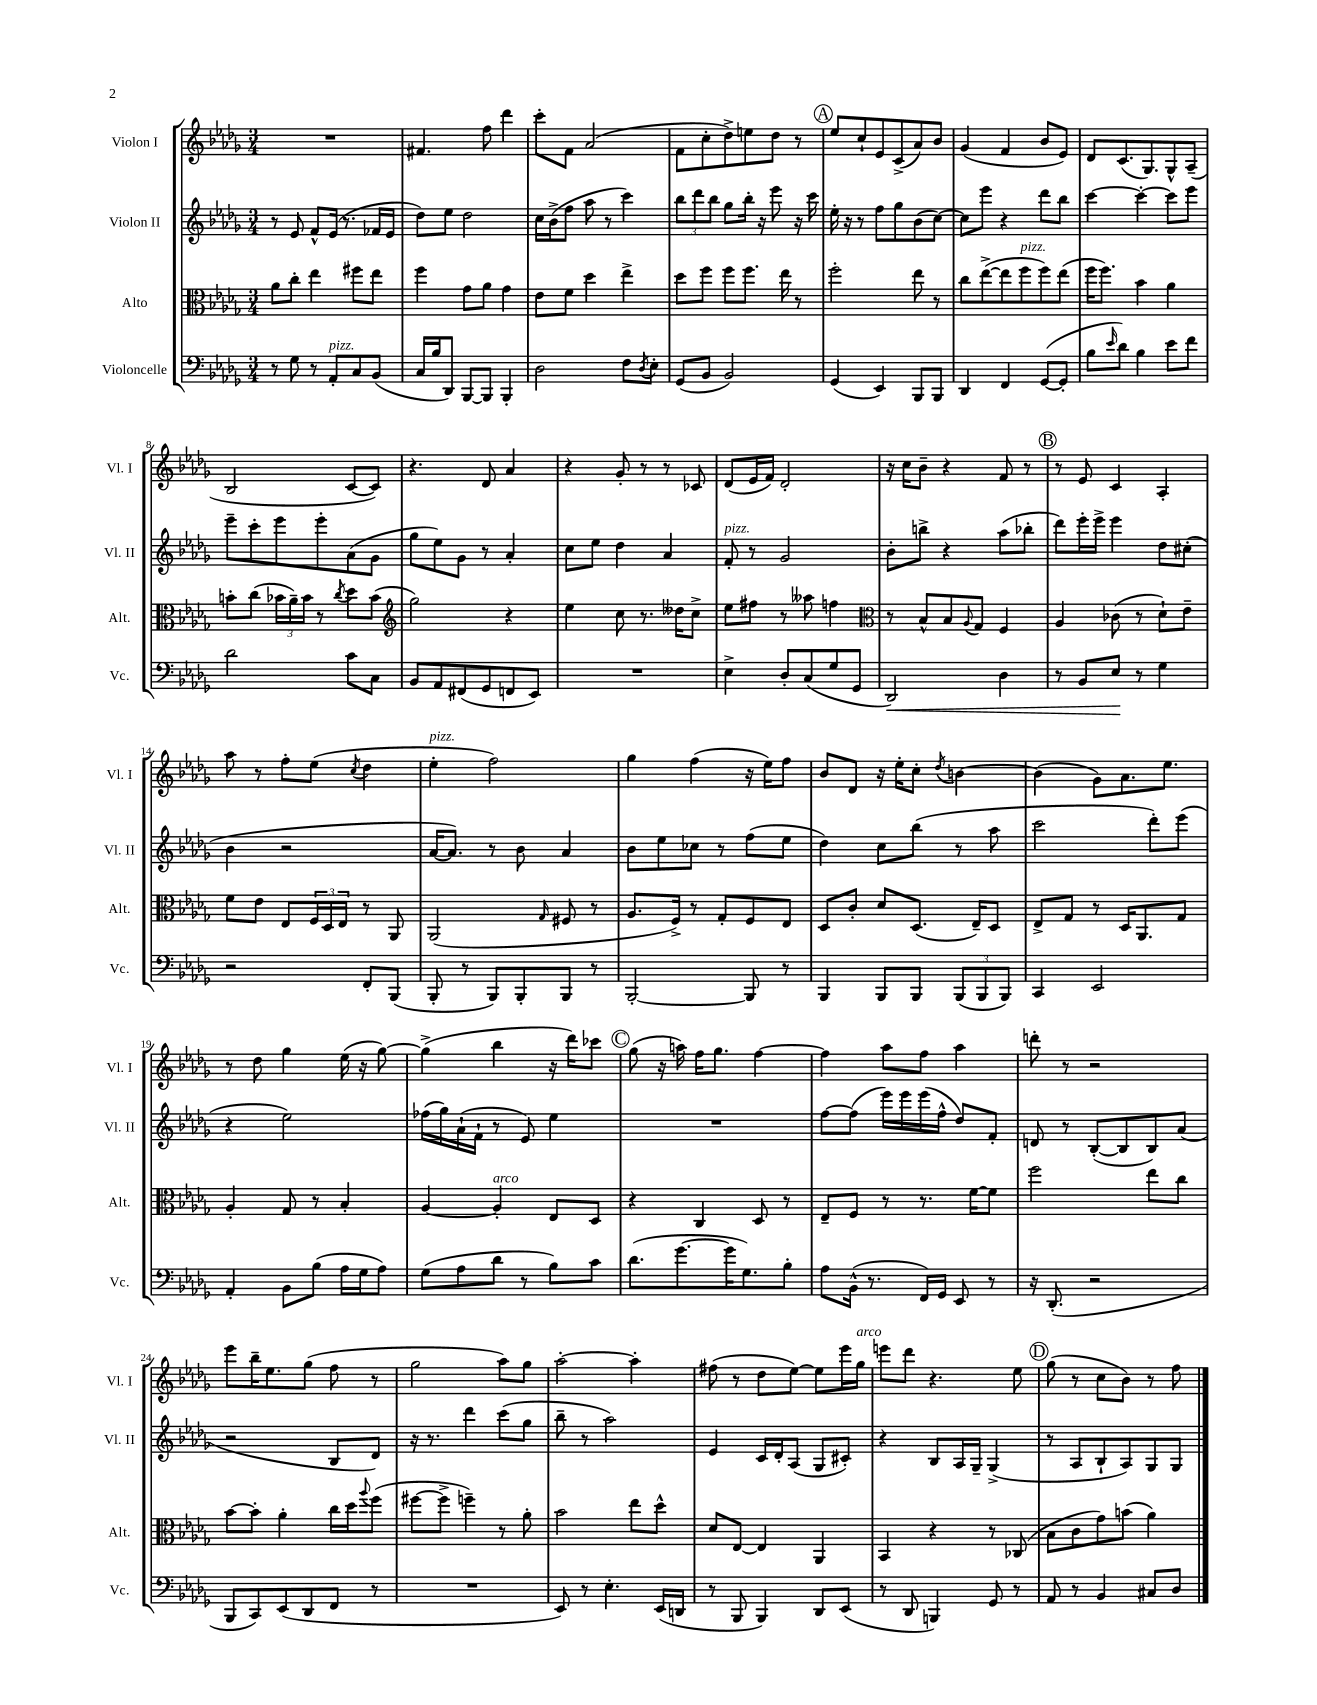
<<
\new StaffGroup <<
\new Staff = "s0" \with { instrumentName = "Violon I" shortInstrumentName = "Vl. I" } {
    \clef treble \key des \major \numericTimeSignature \time 3/4
    R2. |
    fis'4. f''8 des'''4 |
    c'''8-. f'8 aes'2( |
    f'8 c''8-. des''8->) e''8 des''8 r8 |
    \mark \markup { \circle "A" } ees''8 c''8-! ees'8 c'8->( aes'8) bes'8 |
    ges'4( f'4 bes'8 ees'8) |
    des'8 c'8.( ges8.) ges8-^ aes8--( |
    bes2 c'8~ c'8) |
    r4. des'8 aes'4 |
    r4 ges'8-. r8 r8 ces'8 |
    des'8( ees'16 f'16) des'2-. |
    r16 c''16 bes'8-- r4 f'8 r8 |
    \mark \markup { \circle "B" } r8 ees'8 c'4 aes4-. |
    aes''8 r8 f''8-. ees''8( \acciaccatura { c''8 } des''4 |
    ees''4-.^\markup { \italic "pizz." } f''2) |
    ges''4 f''4( r16 ees''16) f''8 |
    bes'8 des'8 r16 ees''16-. c''8-. \acciaccatura { des''8 } b'4~ |
    b'4( ges'8) aes'8. ees''8. |
    r8 des''8 ges''4 ees''16( r16 ges''8~) |
    ges''4->( bes''4 r16 des'''16) ces'''8 |
    \mark \markup { \circle "C" } ges''8( r16 a''16) f''16 ges''8. f''4~ |
    f''4 aes''8 f''8 aes''4 |
    d'''8-. r8 r2 |
    ees'''8 bes''16-- ees''8. ges''8( f''8 r8 |
    ges''2 aes''8) ges''8 |
    aes''2~-. aes''4-. |
    fis''8( r8 des''8 ees''8~) ees''8 ees'''16 ges''16^\markup { \italic "arco" } |
    e'''8 des'''8 r4. ees''8 |
    \mark \markup { \circle "D" } ges''8( r8 c''8 bes'8) r8 f''8 \bar "|." |
}
\new Staff = "s1" \with { instrumentName = "Violon II" shortInstrumentName = "Vl. II" } {
    \clef treble \key des \major \numericTimeSignature \time 3/4
    r8 ees'8 f'8-^ ees'16( r8. fes'16 ees'16 |
    des''8) ees''8 des''2 |
    c''16 bes'16->( f''8 aes''8 r8 c'''4) |
    \tuplet 3/2 { bes''8 des'''8 bes''8 } ges''8 bes''16-. r16 ees'''8 r16 c'''16 |
    \mark \markup { \circle "A" } ees''16-. r16 r8 f''8 ges''8 bes'8( c''8~) |
    c''8 ees'''8 r4 des'''8 bes''8 |
    c'''4~ c'''4~-. c'''8 ees'''8 |
    ees'''8-- c'''8-. ees'''8 ees'''8-. aes'8( ges'8 |
    ges''8 ees''8) ges'8 r8 aes'4-. |
    c''8 ees''8 des''4 aes'4 |
    f'8-.^\markup { \italic "pizz." } r8 ges'2 |
    bes'8-. b''8-> r4 aes''8( bes''8-. |
    \mark \markup { \circle "B" } des'''8) ees'''16-. ees'''16-> ees'''4 des''8 cis''8-.( |
    bes'4 r2 |
    aes'16~ aes'8.) r8 bes'8 aes'4 |
    bes'8 ees''8 ces''8 r8 f''8( ees''8 |
    des''4) c''8 bes''8( r8 aes''8 |
    c'''2 des'''8-.) ees'''8( |
    r4 ees''2) |
    fes''16( ges''16) aes'16-!( f'16-! r8 ees'8) ees''4 |
    \mark \markup { \circle "C" } R2. |
    f''8~ f''8( ees'''16) ees'''16 ees'''16( f''16-^ des''8) f'8-. |
    d'8 r8 bes8~-.( bes8 bes8) aes'8( |
    r2 bes8 des'8) |
    r16 r8. des'''4 c'''8( ges''8 |
    bes''8-- r8 aes''2) |
    ees'4 c'16 des'16-. aes8( ges8 cis'8-.) |
    r4 bes8 aes16 ges16-- ges4->( |
    \mark \markup { \circle "D" } r8 aes8 bes8-! aes8) ges8 ges8 \bar "|." |
}
\new Staff = "s2" \with { instrumentName = "Alto" shortInstrumentName = "Alt." } {
    \clef alto \key des \major \numericTimeSignature \time 3/4
    aes'8 c''8-. ees''4 fis''8 ees''8 |
    f''4 ges'8 aes'8 ges'4 |
    ees'8 f'8 des''4 ees''4-> |
    des''8 f''8 f''8 f''8. ees''16 r8 |
    \mark \markup { \circle "A" } f''2-. ees''8 r8 |
    c''8 ees''8~->( ees''8 f''8^\markup { \italic "pizz." } f''8) ees''8( |
    f''16 f''8.) bes'4 aes'4 |
    b'8-. c''8( \tuplet 3/2 { bes'16 aes'16--) bes'16 } r8 \acciaccatura { c''8 } des''8 bes'8( |
    \clef treble ges''2) r4 |
    ees''4 c''8 r8. deses''16 c''8-> |
    ees''8 fis''8 r8 aeses''8 f''4 |
    \clef alto r8 bes8-^ bes8 \appoggiatura { aes8 } ges8 f4 |
    \mark \markup { \circle "B" } aes4 ces'8( r8 des'8-!) ees'8-- |
    f'8 ees'8 ees8 \tuplet 3/2 { f16 des16 ees16 } r8 aes,8 |
    aes,2( \grace { ges16 } fis8 r8 |
    aes8. f16->) r8 ges8-. f8 ees8 |
    des8 c'8-. des'8 des8.( ees16--) des8 |
    ees8-> ges8 r8 des16 aes,8. ges8 |
    aes4-. ges8 r8 bes4-. |
    aes4~ aes4-.^\markup { \italic "arco" } ees8 des8 |
    \mark \markup { \circle "C" } r4 c4 des8 r8 |
    ees8-- f8 r8 r8. f'16~ f'8 |
    f''2 ees''8 c''8 |
    bes'8~ bes'8-. aes'4-. c''16 des''16 \appoggiatura { aes''8 } f''8( |
    fis''8~ fis''8-> f''4--) r8 aes'8-. |
    bes'2 ees''8 des''8-^ |
    des'8 ees8~ ees4 aes,4 |
    bes,4 r4 r8 ces8( |
    \mark \markup { \circle "D" } bes8 c'8 ges'8) b'8( aes'4) \bar "|." |
}
\new Staff = "s3" \with { instrumentName = "Violoncelle" shortInstrumentName = "Vc." } {
    \clef bass \key des \major \numericTimeSignature \time 3/4
    r8 ges8 r8 aes,8-.^\markup { \italic "pizz." } c8 bes,8( |
    c16 bes16 des,8) bes,,8~ bes,,8 bes,,4-. |
    des2 f8 \acciaccatura { des8 } ees8-. |
    ges,8( bes,8 bes,2) |
    \mark \markup { \circle "A" } ges,4( ees,4) bes,,8 bes,,8 |
    des,4 f,4 ges,8~( ges,8-. |
    bes8 \grace { ees'16 } des'8) bes4 ees'8 f'8 |
    des'2 c'8 c8 |
    bes,8 aes,8 fis,8( ges,8 f,8 ees,8) |
    R2. |
    ees4-> des8-. c8( ges8 ges,8 |
    des,2\<) des4 |
    \mark \markup { \circle "B" } r8 bes,8 ees8\! r8 ges4 |
    r2 f,8-. bes,,8( |
    bes,,8-. r8 bes,,8) bes,,8-. bes,,8 r8 |
    bes,,2~-. bes,,8 r8 |
    bes,,4 bes,,8 bes,,8 \tuplet 3/2 { bes,,8( bes,,8 bes,,8) } |
    c,4 ees,2 |
    aes,4-. bes,8 bes8( aes16 ges16 aes8) |
    ges8( aes8 des'8 r8 bes8) c'8 |
    \mark \markup { \circle "C" } des'8.( ges'8.~ ges'16 ges8.) bes8-. |
    aes8 bes,16-^( r8. f,16) ges,16 ees,8 r8 |
    r16 des,8.-.( r2 |
    bes,,8 c,8) ees,8( des,8 f,8 r8 |
    R2. |
    ees,8) r8 ees4.-. ees,16( d,16 |
    r8 bes,,8 bes,,4) des,8 ees,8( |
    r8 des,8 b,,4) ges,8 r8 |
    \mark \markup { \circle "D" } aes,8 r8 bes,4 cis8 des8 \bar "|." |
}
>>
>>
